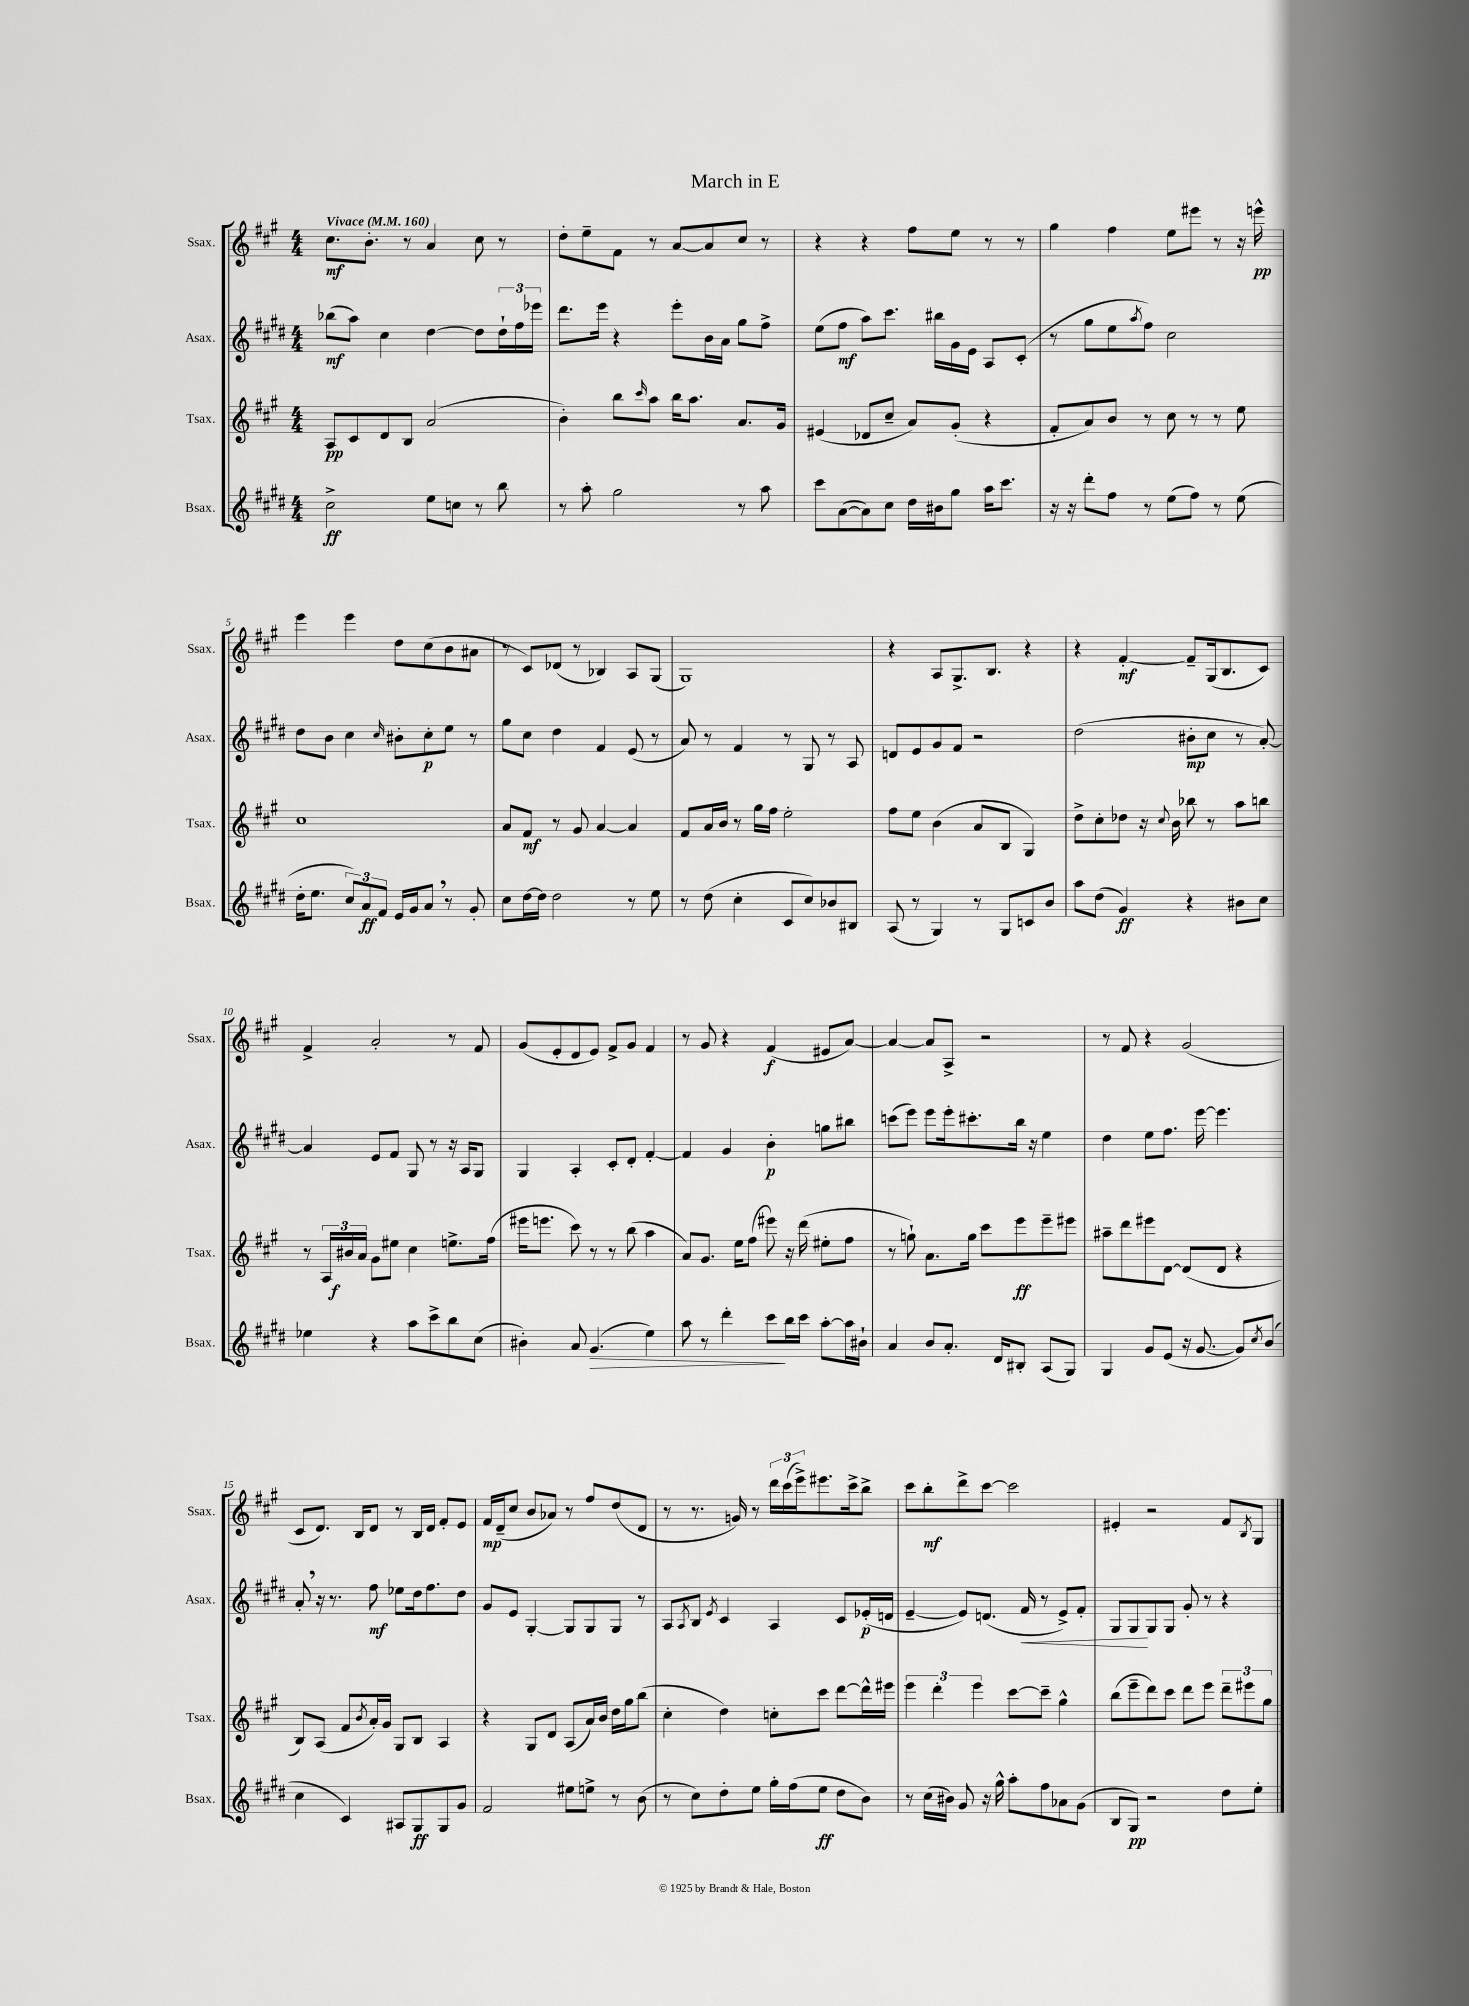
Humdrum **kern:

**kern	**dynam	**kern	**dynam	**kern	**dynam	**kern	**dynam
*part4	*part4	*part3	*part3	*part2	*part2	*part1	*part1
*staff4	*staff4	*staff3	*staff3	*staff2	*staff2	*staff1	*staff1
*I"Bsax.	*	*I"Tsax.	*	*I"Asax.	*	*I"Ssax.	*
*I'Bsax.	*	*I'Tsax.	*	*I'Asax.	*	*I'Ssax.	*
*clefG2	*	*clefG2	*	*clefG2	*	*clefG2	*
*k[f#c#g#d#]	*	*k[f#c#g#]	*	*k[f#c#g#d#]	*	*k[f#c#g#]	*
*M4/4	*	*M4/4	*	*M4/4	*	*M4/4	*
*MM160	*	*MM160	*	*MM160	*	*MM160	*
=1	=1	=1	=1	=1	=1	=1	=1
!	!	!	!	!	!	!LO:TX:a:B:t=Vivace	!
2cc#^\	ff	8A/L	pp	(8bb-X\L	mf	8.cc#\L	mf
.	.	8c#/	.	8aa\J)	.	.	.
.	.	.	.	.	.	8.b'\J	.
.	.	8d/	.	4cc#\	.	.	.
.	.	8B/J	.	.	.	8r	.
8ee\L	.	(2a/	.	[4dd#\	.	4a/	.
8ccn\J	.	.	.	.	.	.	.
8r	.	.	.	8dd#\L]	.	8cc#\	.
8bb\	.	.	.	24dd#`\L	.	8r	.
.	.	.	.	24ff#\	.	.	.
.	.	.	.	24eee-X\JJ	.	.	.
=2	=2	=2	=2	=2	=2	=2	=2
8r	.	4b'\)	.	8.ddd#\L	.	8dd'\L	.
8aa'\	.	.	.	.	.	8ee~\	.
.	.	.	.	16eee\Jk	.	.	.
2gg#\	.	8bb\L	.	4r	.	8f#\J	.
.	.	16qqccc#/	.	.	.	.	.
.	.	8aa\J	.	.	.	8r	.
.	.	16bb\KL	.	8eee'\L	.	[8a/L	.
.	.	8.aa\J	.	.	.	.	.
.	.	.	.	16b\L	.	8a/]	.
.	.	.	.	16a\JJ	.	.	.
8r	.	8.a/L	.	8gg#\L	.	8cc#/J	.
8aa\	.	.	.	8ff#^\J	.	8r	.
.	.	16g#/Jk	.	.	.	.	.
=3	=3	=3	=3	=3	=3	=3	=3
8ccc#\L	.	(4e#X/	.	(8ee\L	.	4r	.
([8a\	.	.	.	8ff#\J	mf	.	.
8a\])	.	8d-X/L	.	8aa\L)	.	4r	.
8cc#\J	.	8cc#~/J	.	8.ccc#\J	.	.	.
16dd#\LL	.	8a/L)	.	.	.	8ff#\L	.
16b#X\J	.	.	.	16bb#X\LL	.	.	.
8gg#\J	.	(8g#'/J	.	16g#\	.	8ee\J	.
.	.	.	.	16e\JJ	.	.	.
16aa\KL	.	4r	.	8A/L	.	8r	.
8.ccc#\J	.	.	.	.	.	.	.
.	.	.	.	(8c#'/J	.	8r	.
=4	=4	=4	=4	=4	=4	=4	=4
16r	.	8f#'/L	.	8r	.	4gg#\	.
16r	.	.	.	.	.	.	.
8ddd#'\L	.	8a/)	.	8gg#\L	.	.	.
8ff#\J	.	8b/J	.	8ee\	.	4ff#\	.
.	.	.	.	8qaa/	.	.	.
8r	.	8r	.	8ff#\J)	.	.	.
(8ee\L	.	8cc#\	.	2cc#\	.	8ee\L	.
8ff#\J)	.	8r	.	.	.	8eee#X\J	.
8r	.	8r	.	.	.	8r	.
(8ee\	.	8ee\	.	.	.	16r	.
.	.	.	.	.	.	16eeen^^\	pp
!!LO:LB:g=z
=5	=5	=5	=5	=5	=5	=5	=5
16dd#'\KL	.	1cc#	.	8dd#\L	.	4eee\	.
8.ee\J	.	.	.	.	.	.	.
.	.	.	.	8b\J	.	.	.
12cc#/L)	.	.	.	4cc#\	.	4eee\	.
12a/	ff	.	.	.	.	.	.
12f#/J	.	.	.	.	.	.	.
.	.	.	.	16qqcc#/	.	.	.
16e/LL	.	.	.	8b#X'\L	.	8dd\L	.
16g#/J	.	.	.	.	.	.	.
8a,/J	.	.	.	8cc#'\	p	(8cc#\	.
8r	.	.	.	8ee\J	.	8b\	.
8g#'/	.	.	.	8r	.	8a#X\J	.
=6	=6	=6	=6	=6	=6	=6	=6
8cc#\L	.	8a/L	.	8gg#\L	.	8r	.
[16dd#\L	.	8f#/J	mf	8cc#\J	.	8c#/L)	.
16dd#\JJ]	.	.	.	.	.	.	.
2dd#\	.	8r	.	4dd#\	.	(8d-X/J	.
.	.	8g#/	.	.	.	8r	.
.	.	[4a/	.	4f#/	.	4B-X/)	.
8r	.	4a/]	.	(8e/	.	8A/L	.
8ee\	.	.	.	8r	.	(8G#/J	.
=7	=7	=7	=7	=7	=7	=7	=7
8r	.	8f#/L	.	8a/)	.	1G#)	.
(8dd#\	.	16a/L	.	8r	.	.	.
.	.	16b/JJ	.	.	.	.	.
4cc#'\	.	8r	.	4f#/	.	.	.
.	.	16gg#\LL	.	.	.	.	.
.	.	16ff#\JJ	.	.	.	.	.
8c#/L	.	2ee'\	.	8r	.	.	.
8cc#/)	.	.	.	8G#/	.	.	.
8b-X/	.	.	.	8r	.	.	.
8B#X/J	.	.	.	8A/	.	.	.
=8	=8	=8	=8	=8	=8	=8	=8
(8A/	.	8ff#\L	.	8dn/L	.	4r	.
8r	.	8ee\J	.	8e/	.	.	.
4G#/)	.	(4b\	.	8g#/	.	8A/L	.
.	.	.	.	8f#/J	.	8.G#^/	.
8r	.	8a/L	.	2r	.	.	.
.	.	.	.	.	.	8.B/J	.
8G#/L	.	8B/J	.	.	.	.	.
8cn/	.	4G#/)	.	.	.	4r	.
8b/J	.	.	.	.	.	.	.
=9	=9	=9	=9	=9	=9	=9	=9
8aa\L	.	8dd^\L	.	(2dd#\	.	4r	.
(8dd#\J	.	8cc#'\	.	.	.	.	.
4g#/)	ff	8dd-X\J	.	.	.	[4f#'/	mf
.	.	16r	.	.	.	.	.
.	.	8qqcc#/	.	.	.	.	.
.	.	16b\	.	.	.	.	.
4r	.	8bb-X\	.	8b#X'\L	mp	8f#~/L]	.
.	.	8r	.	8cc#\J	.	(16G#/k	.
.	.	.	.	.	.	8.B/	.
8b#X\L	.	8aa\L	.	8r	.	.	.
8cc#\J	.	8bbn\J	.	[8a'/)	.	8c#/J)	.
!!LO:LB:g=z
=10	=10	=10	=10	=10	=10	=10	=10
4ee-X\	.	8r	.	4a/]	.	4f#^/	.
.	.	24A/LL	.	.	.	.	.
.	.	24b#X/	f	.	.	.	.
.	.	24a/JJ	.	.	.	.	.
4r	.	8g#\L	.	8e/L	.	2a'/	.
.	.	8ee#X\J	.	8f#/J	.	.	.
8aa\L	.	4cc#\	.	8G#/	.	.	.
8ccc#^\	.	.	.	8r	.	.	.
8bb\	.	8.een^\L	.	16r	.	8r	.
.	.	.	.	16A/KL	.	.	.
(8cc#\J	.	.	.	8G#/J	.	8f#/	.
.	.	(16ff#\Jk	.	.	.	.	.
=11	=11	=11	=11	=11	=11	=11	=11
4b#X'\)	.	16eee#X\KL	.	4G#/	.	(8g#/L	.
.	.	8.eeen\J	.	.	.	.	.
.	.	.	.	.	.	8e'/	.
8a/	.	8ccc#\)	.	4A'/	.	8d/	.
!	!LO:HP:b	!	!	!	!	!	!
(4.g#/	>	8r	.	.	.	8e/J)	.
.	.	8r	.	8c#'/L	.	8f#^/L	.
.	.	(8bb\	.	8d#'/J	.	8g#/J	.
4ee\)	.	4aa\	.	[4f#'/	.	4f#/	.
=12	=12	=12	=12	=12	=12	=12	=12
8aa\	.	8a/L)	.	4f#/]	.	8r	.
8r	.	8.g#/J	.	.	.	8g#/	.
4ddd#'\	.	.	.	4g#/	.	4r	.
.	.	16ee\KL	.	.	.	.	.
.	.	(8ff#\J	.	.	.	.	.
8ccc#\L	.	8eee#X\)	.	4b'\	p	(4f#/	f
16bb\L	]	16r	.	.	.	.	.
16ccc#\JJ	.	(16ddd\	.	.	.	.	.
[8aa'\L	.	8ee#X'\L	.	8ggn\L	.	8e#X/L	.
16aa\L]	.	8ff#\J	.	8bb#X\J	.	[8a/J)	.
16b#X`\JJ	.	.	.	.	.	.	.
=13	=13	=13	=13	=13	=13	=13	=13
4a/	.	8r	.	(8cccn\L	.	4a/_	.
.	.	8ggn`\)	.	8eee\J)	.	.	.
8b/L	.	8.a\L	.	8eee\L	.	8a/L]	.
8.a'/J	.	.	.	16eee'\k	.	8A^/J	.
.	.	16gg\Jk	.	8.ccc#X'\	.	.	.
.	.	8ccc#\L	.	.	.	2r	.
16d#/KL	.	.	.	.	.	.	.
8B#X'/J	.	8eee\	ff	16bb\Jk	.	.	.
.	.	.	.	16r	.	.	.
(8A/L	.	8eee~\	.	4ee\	.	.	.
8G#/J)	.	8eee#X\J	.	.	.	.	.
=14	=14	=14	=14	=14	=14	=14	=14
4G#/	.	8aa#X~\L	.	4dd#\	.	8r	.
.	.	8ddd\	.	.	.	8f#/	.
8g#/L	.	8eee#X\	.	8ee\L	.	4r	.
(8e/J	.	[8d\J	.	8.ff#\J	.	.	.
16r	.	(8d/L]	.	.	.	(2g#/	.
[8.g#/	.	.	.	[16eee\	.	.	.
.	.	8d/J	.	4.eee\]	.	.	.
8g#/L])	.	4r	.	.	.	.	.
8qcc#/	.	.	.	.	.	.	.
(8b/J	.	.	.	.	.	.	.
!!LO:LB:g=z
=15	=15	=15	=15	=15	=15	=15	=15
4cc#\	.	8B/L)	.	8a',/	.	8c#/L	.
.	.	(8A/J	.	16r	.	8.d/J)	.
.	.	.	.	8.r	.	.	.
4c#/)	.	8f#/L	.	.	.	.	.
.	.	.	.	.	.	16B/KL	.
.	.	8qb/	.	.	.	.	.
.	.	16a'/L)	.	8ff#\	mf	8d/J	.
.	.	16g#/JJ	.	.	.	.	.
8A#X/L	.	8G#/L	.	8ee-X\L	.	8r	.
8G#/	ff	8B/J	.	16dd#\k	.	16B/LL	.
.	.	.	.	8.ff#\	.	16d/JJ	.
8G#/	.	4A/	.	.	.	8f#'/L	.
8g#/J	.	.	.	8dd#\J	.	8e/J	.
=16	=16	=16	=16	=16	=16	=16	=16
2f#/	.	4r	.	8g#/L	.	16f#/LL	mp
.	.	.	.	.	.	(16d~/J	.
.	.	.	.	8e/J	.	8cc#/J	.
.	.	8G#/L	.	[4G#'/	.	8b/L	.
.	.	8d/J	.	.	.	8a-X/J)	.
8ee#X\L	.	(8A/L	.	8G#/L]	.	8r	.
8een^\J	.	16a/L)	.	8G#/	.	8ff#/L	.
.	.	16b/JJ	.	.	.	.	.
8r	.	16dd\LL	.	8G#/J	.	(8dd/	.
.	.	16gg#\J	.	.	.	.	.
(8b\	.	(8bb\J	.	8r	.	8d/J	.
=17	=17	=17	=17	=17	=17	=17	=17
8r	.	4cc#'\	.	8A/L	.	8r	.
.	.	.	.	8qA/	.	.	.
8cc#\L)	.	.	.	8B/J	.	8.r	.
.	.	.	.	8qe/	.	.	.
8dd#'\	.	4dd\)	.	4c#/	.	.	.
.	.	.	.	.	.	16gn/)	.
8ee\J	.	.	.	.	.	8r	.
16gg#'\LL	.	8ccn'\L	.	4A/	.	24ddd\LL	.
.	.	.	.	.	.	(24ccc#\	.
(16ff#\J	.	.	.	.	.	.	.
.	.	.	.	.	.	24eee^\J)	.
8ee\J	ff	8ccc#\J	.	.	.	8.eee#X\	.
8dd#\L	.	[8ddd\L	.	8c#/L	.	.	.
.	.	.	.	.	.	16ccc#^\k	.
8b\J)	.	16ddd^^\L]	.	(16e-X'/L	p	8bb^\J	.
.	.	16eee#X\JJ	.	16dn/JJ	.	.	.
=18	=18	=18	=18	=18	=18	=18	=18
8r	.	6eee\	.	[4e~/	.	8ccc#\L	.
(16cc#\LL	.	.	.	.	.	8bb'\	mf
.	.	6ddd'\	.	.	.	.	.
16b#X\JJ)	.	.	.	.	.	.	.
8g#/	.	.	.	8e/L])	.	8ddd^\	.
.	.	6eee\	.	.	.	.	.
16r	.	.	.	(8.dn/J	.	[8ccc#\J	.
16gg#^^\	.	.	.	.	.	.	.
8aa'\L	.	[8ccc#\L	.	.	.	2ccc#\]	.
!	!	!	!	!	!LO:HP:b	!	!
.	.	.	.	16f#/	<	.	.
8ff#\	.	8ccc#~\J]	.	8r	.	.	.
8a-X\	.	4gg#^^\	.	8e^/L)	.	.	.
(8g#\J	.	.	.	8f#'/J	.	.	.
=19	=19	=19	=19	=19	=19	=19	=19
8B/L	.	(8bb\L	.	8G#/L	.	4e#X'/	.
8G#/J)	pp	8eee~\	.	8G#/	.	.	.
2r	.	8ddd\)	.	8G#/	[	2r	.
.	.	8ccc#\J	.	8G#/J	.	.	.
.	.	8ddd\L	.	8g#'/	.	.	.
.	.	8eee\J	.	8r	.	.	.
8dd#\L	.	12ddd~\L	.	4r	.	8f#/L	.
.	.	12eee#X\	.	.	.	.	.
.	.	.	.	.	.	8qB/	.
8ee'\J	.	.	.	.	.	8G#/J	.
.	.	12gg#\J	.	.	.	.	.
==	==	==	==	==	==	==	==
*-	*-	*-	*-	*-	*-	*-	*-
